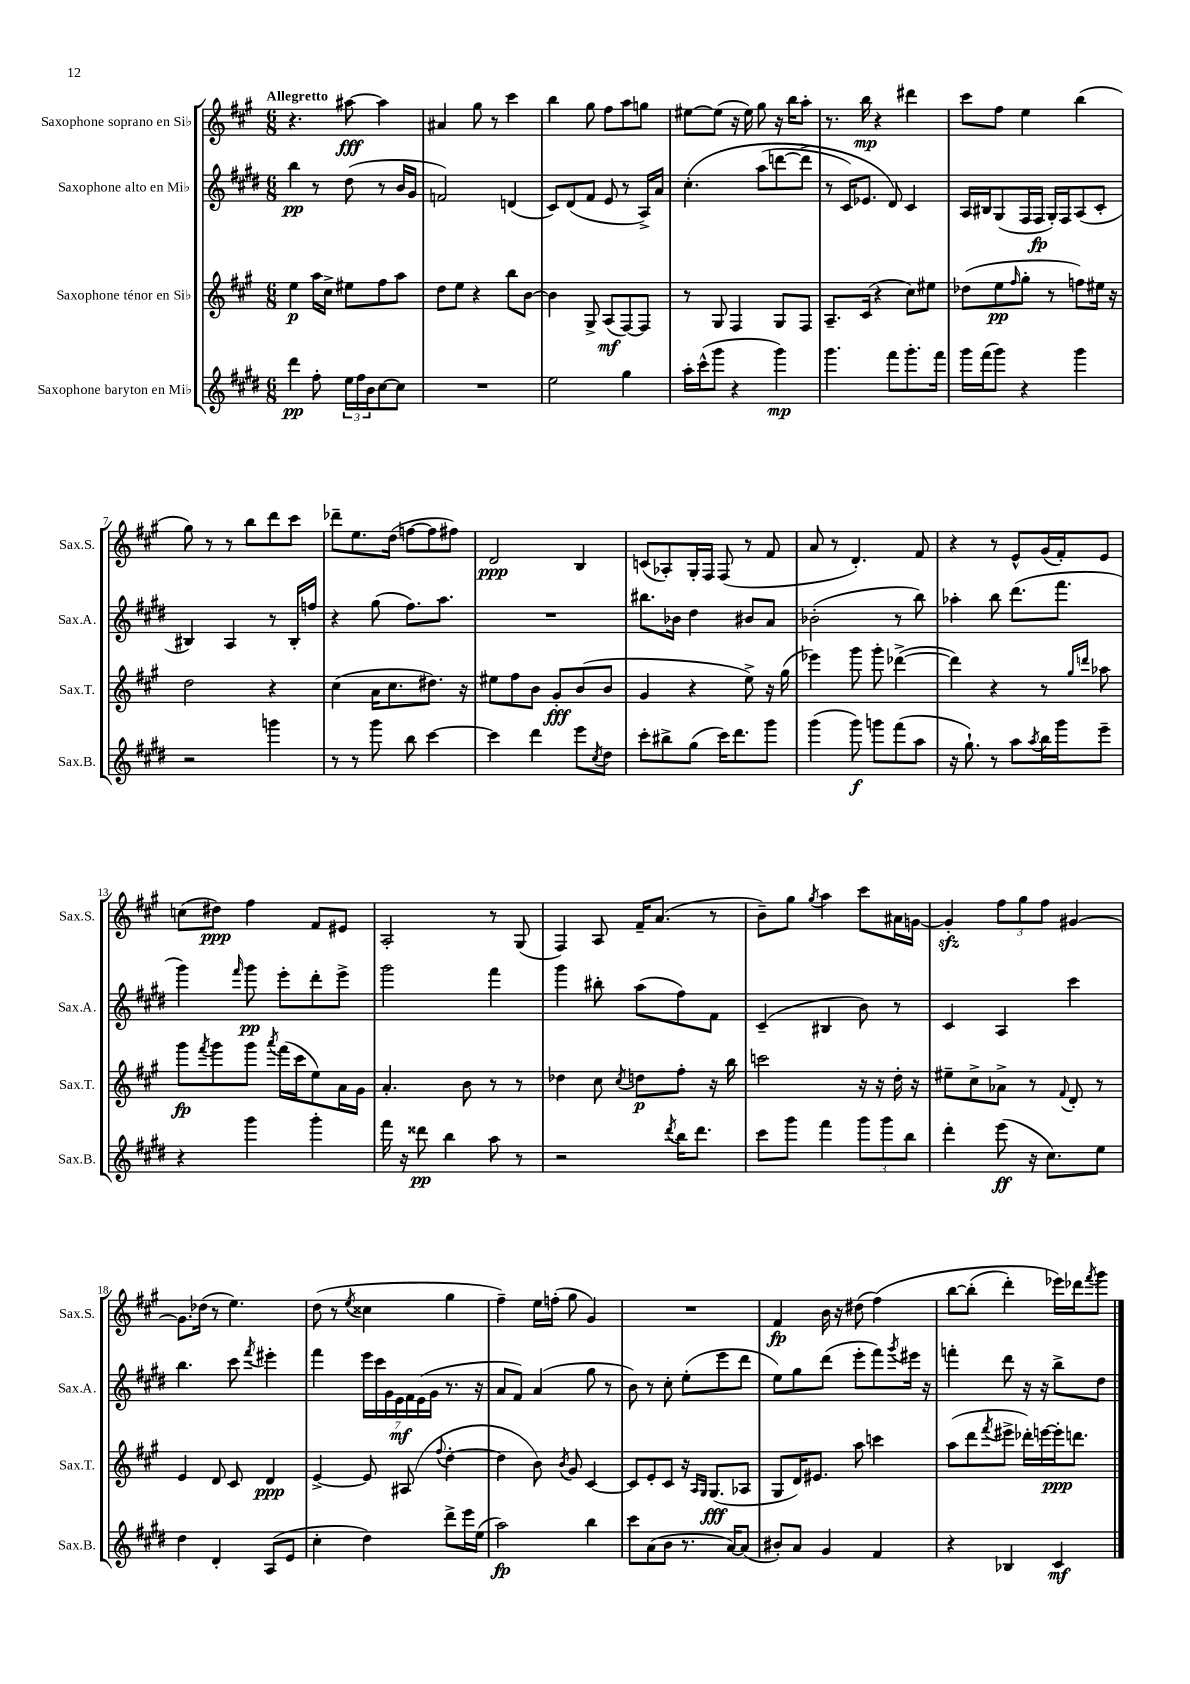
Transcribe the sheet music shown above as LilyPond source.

<<
\new StaffGroup <<
\new Staff = "s0" \with { instrumentName = "Saxophone soprano en Sib" shortInstrumentName = "Sax.S." } {
    \clef treble \key a \major \numericTimeSignature \time 6/8 \tempo "Allegretto"
    r4. ais''8~\fff ais''4 |
    ais'4 gis''8 r8 cis'''4 |
    b''4 gis''8 fis''8 a''8 g''8 |
    eis''8~ eis''8( r16 eis''16) gis''8 r16 b''16 a''8-. |
    r8. b''16\mp r4 dis'''4 |
    cis'''8 fis''8 e''4 b''4( |
    gis''8) r8 r8 b''8 d'''8 cis'''8 |
    des'''8-- e''8. d''16( f''8~ f''8 fis''8) |
    d'2\ppp b4 |
    c'8( aes8-.) gis16-. fis16 fis8( r8 fis'8 |
    a'8 r8 d'4.-.) fis'8 |
    r4 r8 e'8-^ gis'16( fis'16-.) e'8 |
    c''8( dis''8\ppp) fis''4 fis'8 eis'8 |
    a2-. r8 gis8( |
    fis4) a8 fis'16-- a'8.( r8 |
    b'8--) gis''8 \acciaccatura { gis''8 } a''4 cis'''8 ais'16 g'16~ |
    g'4-.\sfz \tuplet 3/2 { fis''8 gis''8 fis''8 } gis'4~ |
    gis'8. des''16( r8 e''4.) |
    d''8( r8 \acciaccatura { e''8 } cisis''4 gis''4 |
    fis''4--) e''16 f''16-.( gis''8 gis'4) |
    R2. |
    fis'4\fp b'16 r16 dis''8( fis''4)\( |
    b''8~ b''8-.( d'''4-.) ees'''16\) des'''16 \acciaccatura { fis'''8 } gis'''8 \bar "|." |
}
\new Staff = "s1" \with { instrumentName = "Saxophone alto en Mib" shortInstrumentName = "Sax.A." } {
    \clef treble \key e \major \numericTimeSignature \time 6/8
    b''4\pp r8 dis''8( r8 b'16 gis'16 |
    f'2) d'4( |
    cis'8) dis'8( fis'8 e'8 r8 a16->) a'16 |
    cis''4.-.\( a''8( d'''8~ d'''8-> |
    r8 cis'16) ees'8. dis'8\) cis'4 |
    a16 bis16 gis8( fis16 fis16\fp gis16-.) fis16 a8( cis'8-. |
    bis4) a4 r8 bis16-. f''16 |
    r4 gis''8( fis''8.) a''8. |
    R2. |
    bis''8. bes'16 dis''4 bis'8 a'8 |
    bes'2-.( r8 b''8) |
    aes''4-. b''8 dis'''8.( fis'''8. |
    gis'''4) \grace { fis'''16 } gis'''8\pp e'''8-. dis'''8-. e'''8-> |
    gis'''2 fis'''4 |
    gis'''4 bis''8-. a''8( fis''8) fis'8 |
    cis'4--( bis4 b'8) r8 |
    cis'4 a4 cis'''4 |
    b''4. cis'''8 \acciaccatura { fis'''8 } eis'''4-. |
    fis'''4 \tuplet 7/4 { e'''16 cis'''16 gis'16 e'16\mf fis'16 e'16( gis'16 } r8. r16 |
    a'8 fis'8) a'4( gis''8 r8 |
    b'8) r8 cis''8-. e''8-.( e'''8 dis'''8 |
    e''8) gis''8 dis'''8( e'''8-. fis'''8) \acciaccatura { gis'''8 } eis'''16 r16 |
    f'''4-. dis'''8 r16 r16 b''8-> dis''8 \bar "|." |
}
\new Staff = "s2" \with { instrumentName = "Saxophone ténor en Sib" shortInstrumentName = "Sax.T." } {
    \clef treble \key a \major \numericTimeSignature \time 6/8
    e''4\p a''16 cis''16-> eis''8 fis''8 a''8 |
    d''8 e''8 r4 b''8 b'8~ |
    b'4 gis8-> a8\mf( fis8~) fis8 |
    r8 gis8 fis4 gis8 fis8 |
    a8.-- cis'16( r4 cis''8) eis''8 |
    des''8( e''8\pp \grace { fis''16 } gis''8-. r8 f''8) eis''16 r16 |
    d''2 r4 |
    cis''4( a'16 cis''8. dis''8.) r16 |
    eis''8 fis''8 b'8 gis'8-.\fff b'8( b'8 |
    gis'4 r4 e''8->) r16 gis''16( |
    ees'''4) gis'''8 gis'''8-. des'''4~->( |
    des'''4) r4 r8 \grace { gis''16 d'''16 } aes''8 |
    gis'''8\fp \acciaccatura { fis'''8 } gis'''8 gis'''8 \acciaccatura { a'''8 } fis'''16( cis'''16 e''8) a'16 gis'16 |
    a'4.-. b'8 r8 r8 |
    des''4 cis''8 \acciaccatura { cis''8 } d''8\p fis''8-. r16 b''16 |
    c'''2 r16 r16 d''16-. r16 |
    eis''8-- cis''8-> aes'8-> r8 \appoggiatura { fis'8 } d'8-. r8 |
    e'4 d'8 cis'8 d'4\ppp |
    e'4~-> e'8 ais8( \appoggiatura { fis''8 } d''4~-. |
    d''4 b'8) \acciaccatura { b'8 } gis'8 cis'4~ |
    cis'8 e'8-. cis'8 r16 \grace { a16 gis16 } gis8.\fff( aes8 |
    gis8 d'16) eis'8. a''8 c'''4 |
    a''8( d'''8 \acciaccatura { fis'''8 } eis'''8-> des'''16-.) e'''16~ e'''16-.\ppp d'''8. \bar "|." |
}
\new Staff = "s3" \with { instrumentName = "Saxophone baryton en Mib" shortInstrumentName = "Sax.B." } {
    \clef treble \key e \major \numericTimeSignature \time 6/8
    dis'''4\pp fis''8-. \tuplet 3/2 { e''16 fis''16 b'16 } cis''8~ cis''8 |
    R2. |
    e''2 gis''4 |
    a''16-. cis'''16-^( gis'''8 r4 gis'''4\mp) |
    gis'''4. fis'''8 gis'''8.-. fis'''16 |
    gis'''16 fis'''16( gis'''8) r4 gis'''4 |
    r2 g'''4 |
    r8 r8 gis'''8 b''8 cis'''4~ |
    cis'''4 dis'''4 e'''8 \acciaccatura { cis''8 } dis''8 |
    cis'''8-. bis''8-> gis''8( cis'''16) dis'''8. gis'''8 |
    gis'''4( gis'''8\f) g'''8 fis'''8( a''8 |
    r16 gis''8.-!) r8 a''8 \acciaccatura { a''8 } b''16 gis'''16 e'''8-- |
    r4 gis'''4 gis'''4-. |
    fis'''16 r16 disis'''8\pp b''4 a''8 r8 |
    r2 \acciaccatura { dis'''8 } b''16 dis'''8. |
    cis'''8 gis'''8 fis'''4 \tuplet 3/2 { gis'''8 gis'''8 b''8 } |
    dis'''4-. e'''8\ff( r16 cis''8.) e''8 |
    dis''4 dis'4-. a8( e'8 |
    cis''4-. dis''4) dis'''8-> e'''16 e''16( |
    a''2\fp) b''4 |
    cis'''8 a'8( b'8 r8. a'16~) a'8( |
    bis'8-.) a'8 gis'4 fis'4 |
    r4 bes4 cis'4\mf \bar "|." |
}
>>
>>
